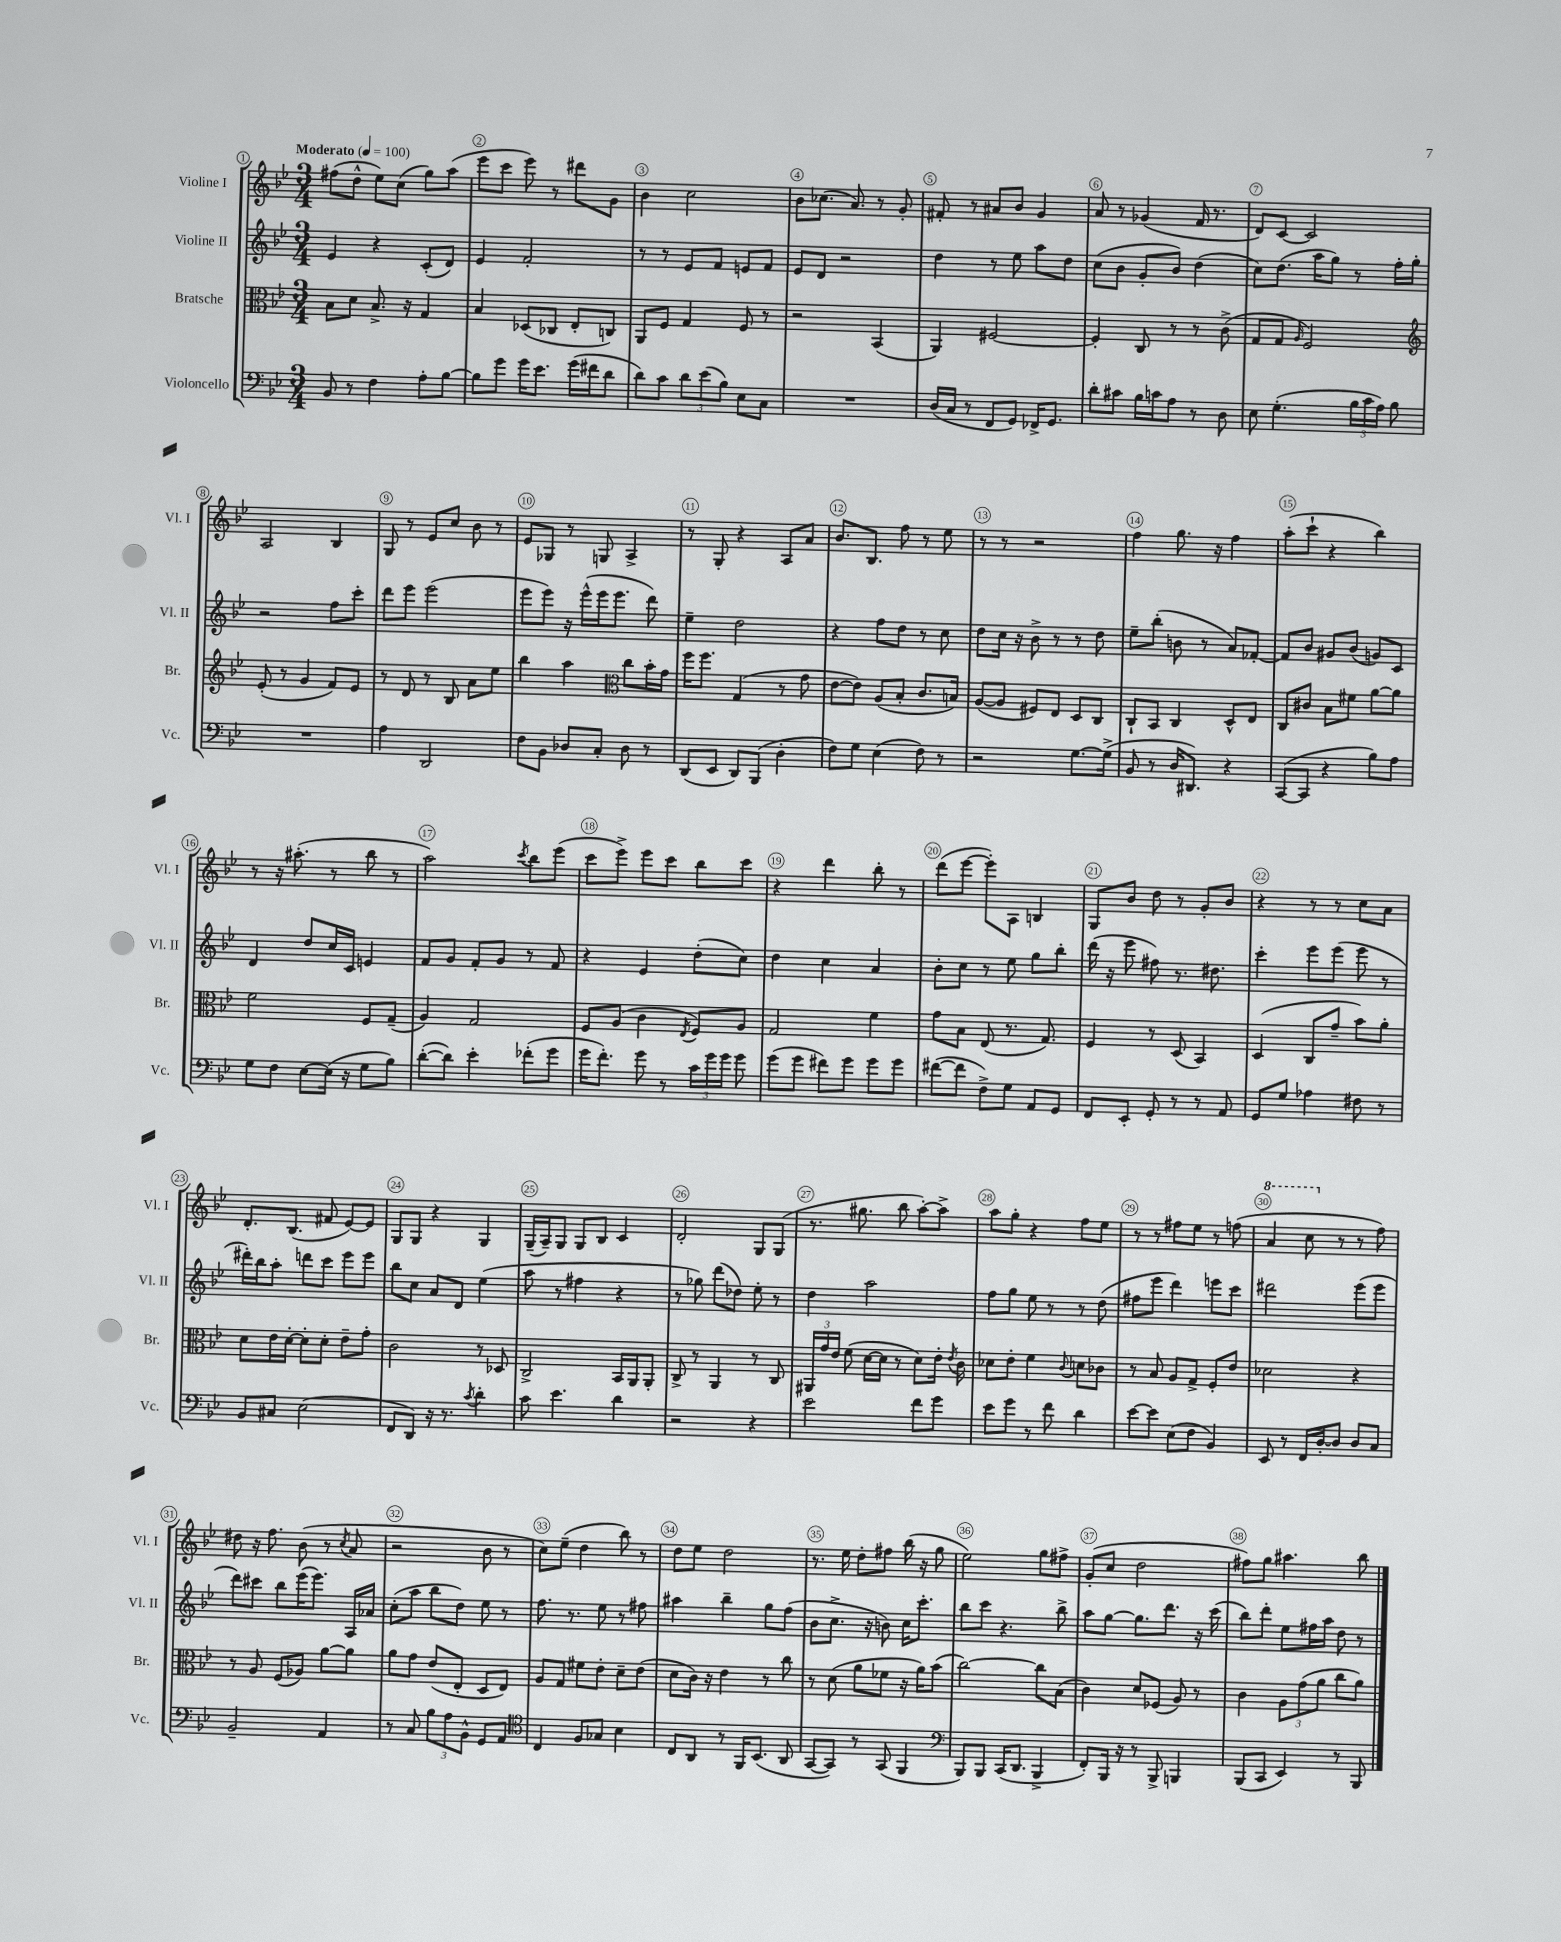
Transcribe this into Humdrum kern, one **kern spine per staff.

**kern	**kern	**kern	**kern
*part4	*part3	*part2	*part1
*staff4	*staff3	*staff2	*staff1
*I"Violoncello	*I"Bratsche	*I"Violine II	*I"Violine I
*I'Vc.	*I'Br.	*I'Vl. II	*I'Vl. I
*clefF4	*clefC3	*clefG2	*clefG2
*k[b-e-]	*k[b-e-]	*k[b-e-]	*k[b-e-]
*M3/4	*M3/4	*M3/4	*M3/4
*MM100	*MM100	*MM100	*MM100
=1	=1	=1	=1
!	!	!	!LO:TX:a:B:t=Moderato
8BB-/	8B-\L	4e-/	(8ff#X\L
8r	8d\J	.	8dd^^\J
4F\	8.B-^/	4r	8ee-\L)
.	.	.	(8cc\J
.	16r	.	.
8A'\L	4G/	(8c'/L	8gg\L)
[8B-\J	.	8d/J)	(8aa\J
=2	=2	=2	=2
8B-\L]	4B-/	4e-/	8eee-\L
8g\J	.	.	8ccc\J
16g\KL	(8D-X/L	2f'/	8eee-\)
8.e-\J	.	.	.
.	8C-X/J	.	8r
(16g\LL	8E-'/L	.	8ddd#X\L
16f#X\J	.	.	.
8d\J	8Cn/J)	.	8g\J
=3	=3	=3	=3
8d\L)	8AA/L	8r	4b-\
8c\J	8F/J	8r	.
12d\L	4G/	8e-/L	2cc\
(12e-\	.	.	.
.	.	8f/J	.
12B-\J)	.	.	.
8E-\L	8F/	8en/L	.
8C\J	8r	8f/J	.
=4	=4	=4	=4
2.r	2r	8e-/L	8b-\L
.	.	8d/J	(8.cc-X\J
.	.	2r	.
.	.	.	8.a/)
.	(4BB-/	.	8r
.	.	.	8g'/
=5	=5	=5	=5
(16D/LL	4AA/)	4dd\	8f#X'/
16C/JJ	.	.	.
8r	.	.	8r
8FF/L	[2F#X/	8r	8a#X/L
8GG/J)	.	8ee-\	8b-/J
16FF-X^/KL	.	8aa\L	4g/
8.GG/J	.	.	.
.	.	8dd\J	.
=6	=6	=6	=6
8d'\L	4F#'/]	(8cc\L	8a/
8c#X\J	.	8b-\J	8r
16B-\LL	8C/	8g'/L	(4g-X/
16cn\J	.	.	.
8A\J	8r	8b-/J)	.
8r	8r	(4dd\	16f/
.	.	.	8.r
8D\	(8c^\	.	.
=7	=7	=7	=7
8E-\	8G/L	8cc\L)	8d/L)
(4.G'\	8G/J	(8.dd\J	[8c/J
.	16qqA/	.	.
.	2F/)	.	2c/]
.	.	16aa\KL	.
.	.	8gg\J)	.
24B-\LL	.	8r	.
24c\	.	.	.
24A\JJ)	.	.	.
8B-\	.	16ff'\LL	.
.	.	16gg'\JJ	.
!!LO:LB:g=z
=8	=8	=8	=8
*	*clefG2	*	*
2.r	(8e-'/	2r	2A/
.	8r	.	.
.	4g/	.	.
.	8f/L)	8ff\L	4B-/
.	8e-/J	8ccc'\J	.
=9	=9	=9	=9
4A\	8r	8ddd\L	8G/
.	8d/	8eee-\J	8r
2DD/	8r	(2eee-\	8e-/L
.	8B-/	.	8cc/J
.	8a\L	.	8b-\
.	8ee-\J	.	8r
=10	=10	=10	=10
8F\L	4bb-\	8eee-\L	8e-/L
8BB-\J	.	8eee-\J)	8G-X/J
8D-X/L	4aa\	16r	8r
.	.	(16eee-^^\LL	.
8C'/J	.	16eee-\J	8Gn/
.	.	8.eee-\J	.
*	*clefC3	*	*
8D-\	8cc\L	.	4A^/
8r	16b-'\L	8ddd\)	.
.	16g\JJ	.	.
=11	=11	=11	=11
(8DD/L	16ff\KL	4ee-~\	8r
.	8.ff\J	.	.
8EE-/J	.	.	8G'/
8DD/L)	(4G/	2dd\	4r
(8BBB-/J	.	.	.
4D'\	8r	.	8A/L
.	8g\	.	8a/J
=12	=12	=12	=12
8F\L)	[8e-\L	4r	8.b-/L
8G\J	8e-\J])	.	.
.	.	.	8.B-/J
(4E-\	(8A/L	8ff\L	.
.	8B-'/J	8dd\J	8ff\
8F\)	8.c/L	8r	8r
8r	.	8cc\	8ee-\
.	16Bn/Jk)	.	.
=13	=13	=13	=13
2r	([8A/L	8dd\L	8r
.	8A/J]	16cc\Jk	8r
.	.	16r	.
.	8F#X/L)	8b-^\	2r
.	8E-/J	8r	.
[8.G\L	8D/L	8r	.
.	8C/J	8dd\	.
(16G^\Jk]	.	.	.
=14	=14	=14	=14
8BB-/	8C`/L	8ee-~\L	4ff\
8r	8BB-/J	(8bb-'\J	.
16D/KL	4C/	8bn\	8.gg\
8.DD#X/J)	.	.	.
.	.	8r	.
.	.	.	16r
4r	8D^^/L	8a/L)	4ff\
.	8E-/J	[8f-X'/J	.
=15	=15	=15	=15
([8CC/L	8C/L	8f-/L]	(8aa'\L
8CC/J]	8c#X/J	8b-/J	8ccc`\J
4r	8B-\L	8g#X/L	4r
.	8f#X\J	(8b-/J	.
8B-\L)	[8a\L	8gn/L)	4bb-\)
8A\J	8a\J]	8c/J	.
!!LO:LB:g=z
=16	=16	=16	=16
8G\L	2f\	4d/	8r
8F\J	.	.	16r
.	.	.	(8.aa#X'\
[8E-\L	.	8dd/L	.
(16E-\Jk]	.	16cc/L	8r
16r	.	16c/JJ	.
8G\L	8F/L	4en/	8bb-\
8B-\J)	(8G~/J	.	8r
=17	=17	=17	=17
([8d'\L	4A/)	8f/L	2aa\)
8d\J])	.	8g/J	.
4e-'\	2G/	8f'/L	.
.	.	8g/J	.
.	.	.	8qccc/
(8f-X'\L	.	8r	8bb-\L
8g\J	.	8f/	(8eee-\J
=18	=18	=18	=18
16g\KL	8F/L	4r	8ccc\L
8.f'\J)	.	.	.
.	(8A/J	.	8eee-^\J)
8g\	4c\	4e-/	8eee-\L
8r	.	.	8ccc\J
.	8qE-/	.	.
24c\LL	8F/L)	(8dd'\L	8bb-\L
24g\	.	.	.
24g\JJ	.	.	.
8g\	8A/J	8cc\J)	8ccc\J
=19	=19	=19	=19
(8g\L	2G/	4dd\	4r
8g\J	.	.	.
8f#X\L)	.	4cc\	4ddd\
8g\J	.	.	.
8g\L	4f\	4a/	8bb-'\
8g\J	.	.	8r
=20	=20	=20	=20
([8f#X\L	8g\L	8b-'\L	(8ddd\L
8f#\J]	8B-\J	8cc\J	[8eee-\J
8F^\L)	(8E-/	8r	8eee-'\L])
8G\J	8.r	8ee-\	8A\J
8AA/L	.	8gg\L	4Bn/
.	8.G/)	.	.
8GG/J	.	8bb-'\J	.
=21	=21	=21	=21
8FF/L	4F/	(16ddd\	8G/L
.	.	16r	.
8EE-'/J	.	8eee-\	8b-/J
8GG'/	8r	8ff#X\)	8dd\
8r	(8D/	8.r	8r
8r	4BB-/)	.	8g'/L
.	.	8.dd#X\	.
8AA/	.	.	8b-/J
=22	=22	=22	=22
8GG/L	(4D/	4ccc'\	4r
8G/J	.	.	.
4A-X\	8C/L	8eee-\L	8r
.	8g~/J	(8eee-\J	8r
8F#X\	8b-\L)	8eee-\	8cc\L
8r	8a'\J	8r	8a\J
!!LO:LB:g=z
=23	=23	=23	=23
8BB-/L	8d\L	16ddd#X'\LL)	8.d'/L
.	.	16bb-\J	.
8C#X/J	16e-\L	8aa'\J	.
.	[16d'\JJ	.	(8.B-/J
(2E-\	8d'\L]	8dddn\L	.
.	8d'\J	8ccc\J	8f#X/
.	8e-~\L	8eee-\L	[8e-/L)
.	8g'\J	8eee-\J	8e-/J]
=24	=24	=24	=24
8FF/L	2c\	8bb-\L	8G/L
8DD/J)	.	8cc\J	8G/J
16r	.	8a/L	4r
8.r	.	.	.
.	.	8d/J	.
8qc/	.	.	.
4d'\	8r	(4ee-\	4G/
.	8D-X/	.	.
=25	=25	=25	=25
8c\	2C^/	8aa\	(16G~/LL
.	.	.	16A~/J)
4.e-\	.	8r	8G/J
.	.	4ff#X\	8G/L
.	.	.	8B-/J
4d\	16BB-/LL	4r	4c/
.	16AA/J	.	.
.	8AA'/J	.	.
=26	=26	=26	=26
2r	8C^/	8r	2d'/
.	8r	8gg-X\)	.
.	4AA/	(8ddd\L	.
.	.	8dd-X\J)	.
4r	8r	8ee-'\	8G/L
.	8C/	8r	(8G/J
=27	=27	=27	=27
2e-\	24AA#X/LL	4dd\	8.r
.	24g/	.	.
.	24e-/JJ	.	.
.	(8f\	.	.
.	.	.	8.gg#X\
.	[16d\LL	2aa\	.
.	16d\JJ]	.	.
.	8r	.	8bb-\
8f\L	8d\L)	.	[8aa'\L)
8g\J	16e-'\Jk	.	8aa^\J]
.	8qe-/	.	.
.	16c\	.	.
=28	=28	=28	=28
8e-\L	8d-X\L	8ff\L	8aa\L
8g\J	8e-'\J	8gg\J	8gg'\J
8r	4f\	8ee-\	4r
8f\	.	8r	.
.	8qqc/	.	.
4d\	8dn\L	8r	8ff\L
.	8c-X\J	(8dd\	8ee-\J
=29	=29	=29	=29
[8e-\L	8r	8ff#X\L	8r
8e-\J]	8B-/	8eee-\J	8r
(8E-\L	8A/L	4ddd\)	8ff#X\L
8F\J	8G^/J	.	8ee-\J
4BB-/)	8F'/L	8eeen\L	8r
.	8e-/J	8ccc\J	(8ffn\
=30	=30	=30	=30
*	*	*	*8va
8EE-/	2d-X\	2ddd#X\	4aa/
8r	.	.	.
16FF/LL	.	.	8ccc\
[16D'/J	.	.	.
*	*	*	*X8va
8D/J]	.	.	8r
8D/L	4r	(8eee-\L	8r
8C/J	.	8eee-\J	8ff\)
!!LO:LB:g=z
=31	=31	=31	=31
2BB-~/	8r	8ddd\L)	8dd#X\
.	8A/	8ccc#X\J	16r
.	.	.	8.ff\
.	(8F/L	8bb-\L	.
.	8A-X/J)	(16eee-\K	(8b-\
.	.	8.eee-\J)	.
4AA/	[8a\L	.	8r
.	.	.	8qcc/
.	8a\J]	16A/LL	8a/
.	.	16a-X/JJ	.
=32	=32	=32	=32
8r	8a\L	(8cc'\L	2r
8C/	8g\J	8aa\J	.
12B-\L	(8e-/L	8bb-\L	.
12A\	.	.	.
.	8E-'/J	8dd\J)	.
12BB-^^\J	.	.	.
8GG/L	8D/L	8ee-\	8b-\
8AA/J	8E-/J)	8r	8r
=33	=33	=33	=33
*clefC4	*	*	*
4C/	8A/L	8.ff\	8cc\L)
.	8G/J	.	(8ee-~\J
.	.	8.r	.
8F/L	8f#X\L	.	4dd\
8G-X/J	8e-'\J	8ee-\	.
4B-\	8d~\L	8r	8bb-\)
.	(8e-\J	8ff#X\	8r
=34	=34	=34	=34
8C/L	8d\L	4aa#X\	8dd\L
8AA/J	16c\Jk)	.	8ee-\J
.	16r	.	.
8r	4e-\	4bb-~\	2dd\
16FF/KL	.	.	.
(8.BB-/J	.	.	.
.	8r	8gg\L	.
8AA/	8cc\	(8ff\J	.
=35	=35	=35	=35
[8GG/L	8r	8b-\L	8.r
8GG/J])	(8d\	8.cc^\J	.
.	.	.	16ee-\
8r	8a\L	.	8dd'\L
.	.	16r	.
(8GG/	8f-X\J	8bn\)	8ff#X\J
4FF/	16r	16cc\KL	(16bb-\
.	16a\KL)	8.ccc'\J	16r
.	(8b-\J	.	8gg\
=36	=36	=36	=36
*clefF4	*	*	*
8BBB-/L)	[2cc\)	8bb-\L	2ee-\)
8BBB-/J	.	8ccc\J	.
(16CC/KL	.	4.r	.
8.DD/J	.	.	.
4BBB-^/	8cc\L]	.	8gg\L
.	(8B-\J	8bb-^\	8ff#X^\J
=37	=37	=37	=37
8FF'/L)	4c\)	8aa\L	(8g'/L
16BBB-/Jk	.	[8gg\J	8cc/J
16r	.	.	.
8r	8d/L	8.gg\L]	2dd\
8BBB-^/	(8F-X/J	.	.
.	.	8.ddd\J	.
4BBBn/	8A/)	.	.
.	8r	16r	.
.	.	(16ccc\	.
=38	=38	=38	=38
(8BBB-/L	4c\	8bb-\L)	8ff#X\L)
8CC/J	.	8ddd'\J	8gg\J
4EE-/)	12A\L	8ee-\L	4.aa#X\
.	(12g\	.	.
.	.	16ff#X\L	.
.	12a\J	.	.
.	.	16aa\JJ	.
8r	8cc\L	8dd\	.
8BBB-/	8a\J)	8r	8bb-\
==	==	==	==
*-	*-	*-	*-
